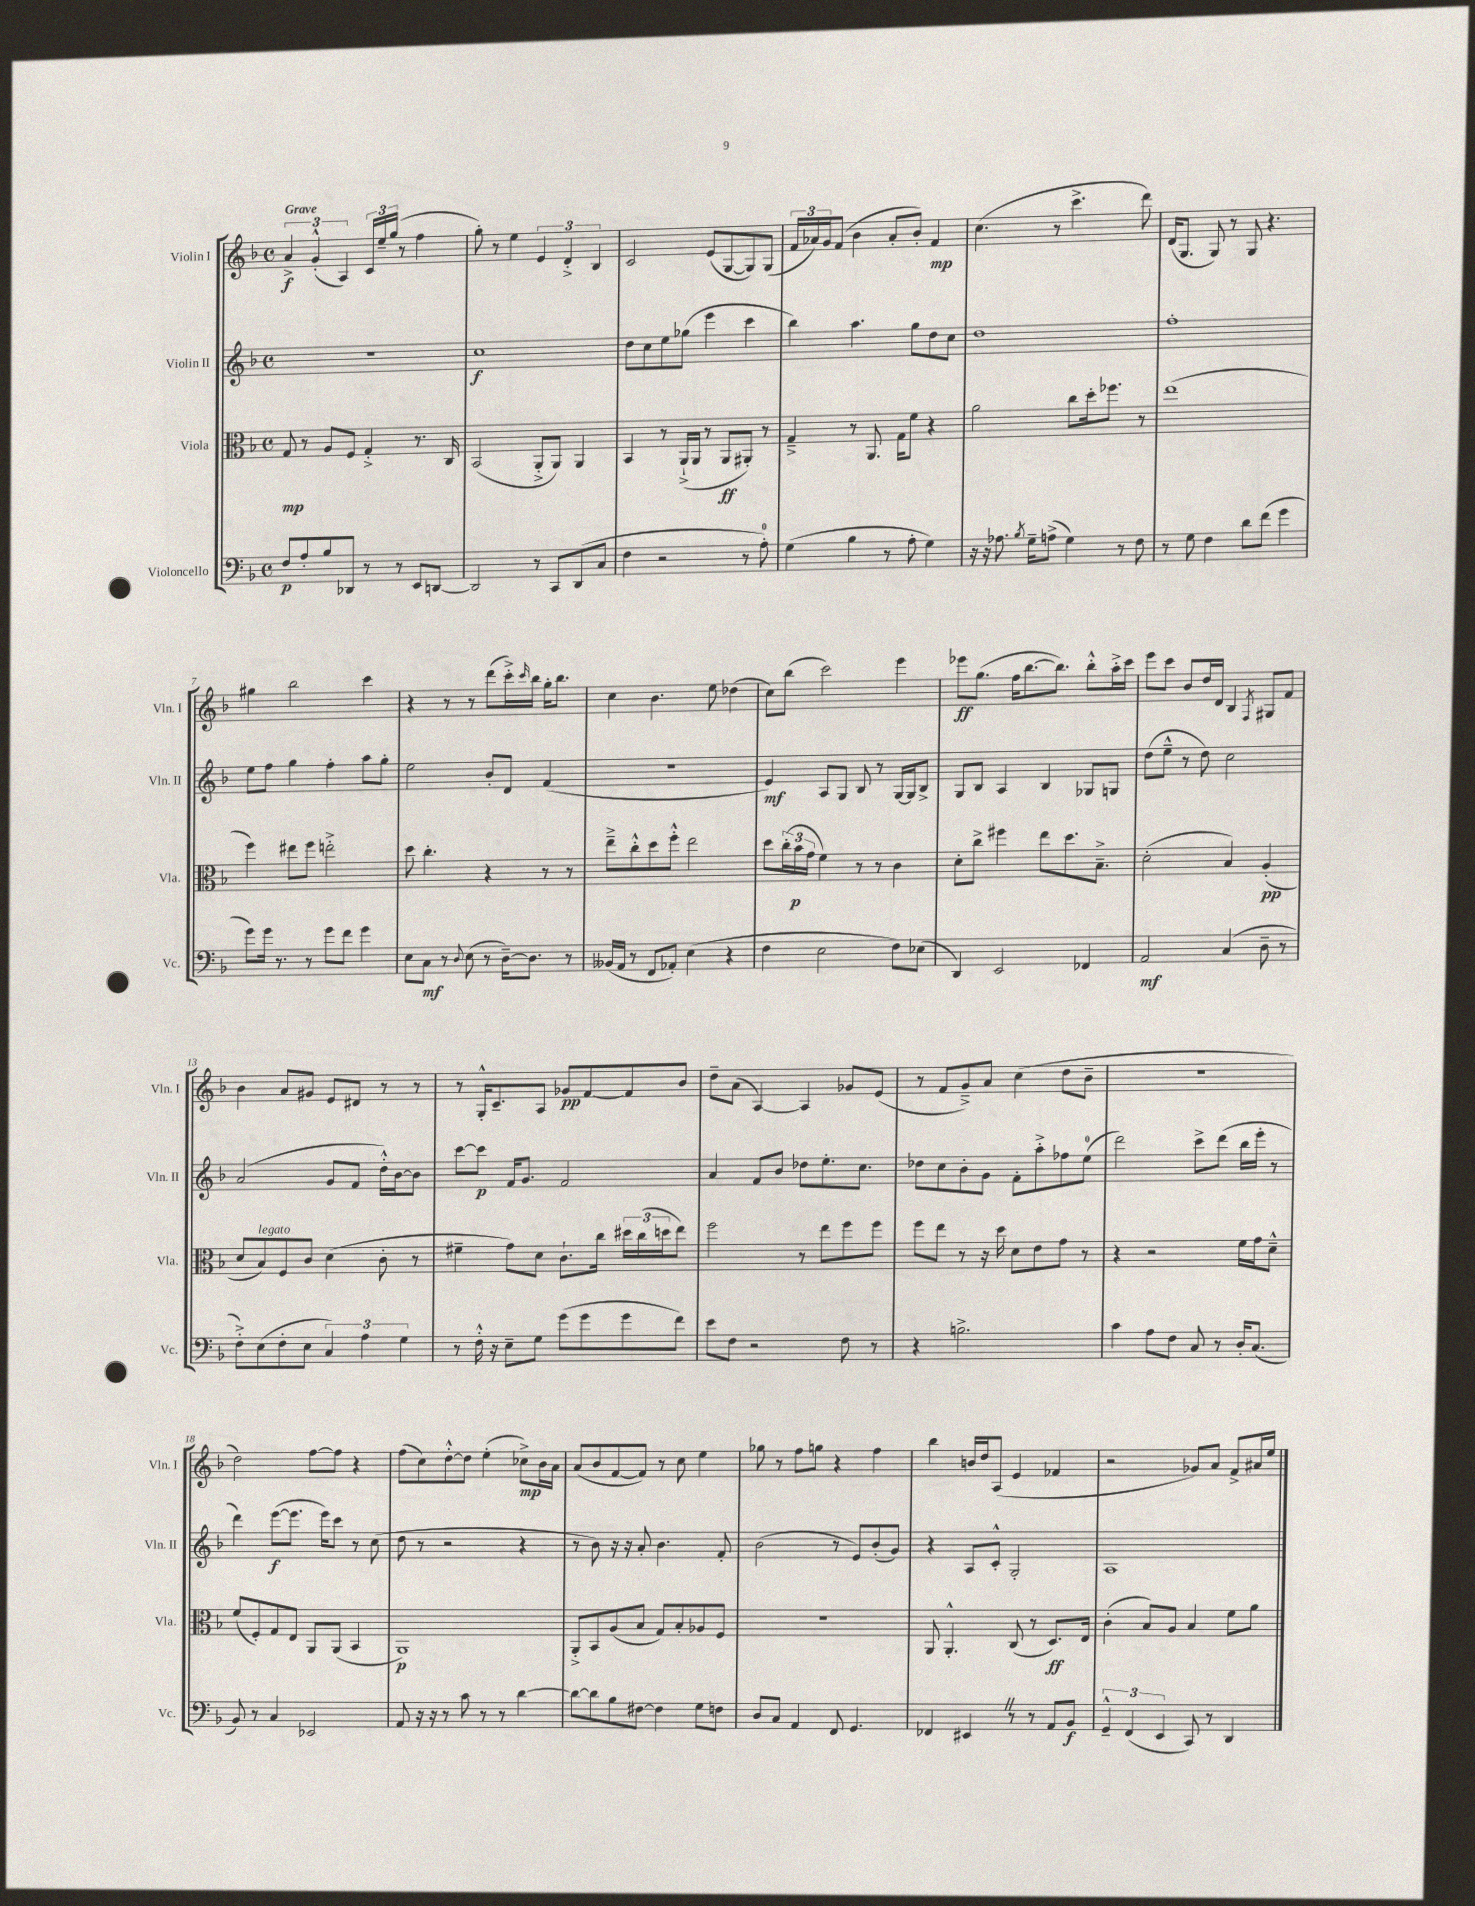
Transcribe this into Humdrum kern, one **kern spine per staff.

**kern	**kern	**kern	**kern
*staff4	*staff3	*staff2	*staff1
*clefF4	*clefC3	*clefG2	*clefG2
*k[b-]	*k[b-]	*k[b-]	*k[b-]
*M4/4	*M4/4	*M4/4	*M4/4
*met(c)	*met(c)	*met(c)	*met(c)
8F/L	8G/	1r	6a^/
8A'/	8r	.	.
.	.	.	(6g'^^/
8B-/	8A/L	.	.
.	.	.	6A/)
8DD-/J	8F/J	.	.
8r	4G'^/	.	24c/LL
.	.	.	24ee~/
.	.	.	(24gg/JJ
8r	.	.	8r
8EE/L	8.r	.	4ff\
[8DD/J	.	.	.
.	16C/	.	.
=	=	=	=
2DD/]	(2BB-/	1cc	8gg'\)
.	.	.	8r
.	.	.	4ee\
8r	8AA'^/L	.	6e/
8CC/L	8AA/J)	.	.
.	.	.	6d'^/
(8DD/	4AA/	.	.
.	.	.	6B-/
8C/J	.	.	.
=	=	=	=
4F\	4BB-/	8dd\L	2c/
.	.	8cc\	.
2r	8r	8ee\	.
.	(16AA`^/LL	(8gg-\J	.
.	16AA/JJ	.	.
.	8r	4eee\	(8e/L
.	8AA/L	.	[8G/
8r	8AA#'/J)	4ccc\	8G/])
8A'\)	8r	.	(8G/J
=	=	=	=
(4G\	4G~^/	4bb-\)	24f/LL
.	.	.	24a-/)
.	.	.	24g/J
.	.	.	(8f/J
4B-\	8r	4.aa\	4b-\
.	8.AA/	.	.
8r	.	.	8a-'/L
.	16G\LK	.	.
8A'\	8f\J	8gg\L	8b-'/J)
4G\)	4r	8dd\	4f/
.	.	8cc\J	.
=	=	=	=
16r	2a\	1dd	(4.cc\
16r	.	.	.
8.A-\	.	.	.
8qB-/	.	.	.
16G~\LK	.	.	.
(8A^\J	.	.	8r
4G\)	8cc\L	.	4.ccc^\
.	16dd'\k	.	.
.	8.ff-\J	.	.
8r	.	.	.
8F\	8r	.	8ddd\)
=	=	=	=
8r	(1ee	1ff'	(16d/LK
.	.	.	8.G/J
8G\	.	.	.
4F\	.	.	8G/)
.	.	.	8r
8d\L	.	.	8G/
(8f\J	.	.	4.r
4g\	.	.	.
=	=	=	=
8g\L)	4ff\)	8ee\L	4gg#\
16g\Jk	.	8ff\J	.
8.r	.	.	.
.	8ee#\L	4gg\	2bb-\
8r	8ff\J	.	.
8g\L	2ee'^\	4ff'\	.
8f\J	.	.	.
4g\	.	8aa\L	4ccc\
.	.	8gg'\J	.
=	=	=	=
8E\L	8dd\	2ee\	4r
8C\J	4.cc'\	.	.
8r	.	.	8r
8qqD/	.	.	.
(8E\	.	.	8r
8r	4r	8b-'/L	(8ddd\L
[16D~\LK)	.	8d/J	16ccc'^\L)
.	.	.	16qqccc/
8.D\]J	.	.	16bb-\JJ
.	8r	(4f/	16gg'\LK
.	.	.	8.bb-\J
8r	8r	.	.
=	=	=	=
(16BB--/LL	8ee~^\L	1r	4cc\
16AA/JJ	.	.	.
8r	8cc'^^\	.	.
8FF/L	8dd\	.	4.b-\
8AA-'/J)	8ff'^^\J	.	.
(4E\	2ee\	.	.
.	.	.	8ee\
4r	.	.	(4dd-\
=	=	=	=
4F\	8dd\L	4e/)	8cc\L)
.	(24cc'\L	.	(8bb-\J
.	24b-\	.	.
.	24g\JJ	.	.
2E\	4f\)	8A/L	2ccc\)
.	.	8G/J	.
.	8r	8B-/	.
.	8r	8r	.
8F\L)	4c\	[16G/LL	4eee\
.	.	16G/]J	.
(8E-\J	.	8B-^/J	.
=	=	=	=
4DD/)	8d'\L	8G/L	8eee-\L
.	8cc^\J	8B-/J	(8.gg\J
2EE/	4ff#\	4A/	.
.	.	.	16ff\LK
.	.	.	[8.bb-\
.	8ee\L	4B-/	.
.	.	.	8.bb-\]J)
.	8.dd\	.	.
4FF-/	.	8G-/L	8bb-'^^\L
.	8.B-~^\J	.	.
.	.	8G/J	16aa'^\L
.	.	.	16ccc\JJ
=	=	=	=
2AA/	(2d'\	(8dd\L	8eee\L
.	.	8ee~^^\J	8ccc\J
.	.	8r	8b-/L
.	.	8dd\)	16dd/L
.	.	.	16d/JJ
(4C/	4B-/)	2cc\	4B-/
.	.	.	8qF/
8D~\	(4A'/	.	8G#/L
8r	.	.	8f/J
=	=	=	=
8F'^\L)	8d/L	(2a/	4b-\
(8E\	8B-/)	.	.
8F'\	8F/	.	8a/L
8E\J	8c/J	.	8g#/J
6C/)	(4d\	8g/L	8e/L
.	.	8f/J	8d#/J
6A\	.	.	.
.	8c'\	16dd'^^\LL)	8r
.	.	[16b-\J	.
6G\	.	.	.
.	8r	8b-\]J	8r
=	=	=	=
8r	4f#~\	[8ccc\L	8r
16F'^^\	.	8ccc\]J	16G'^^/LK
16r	.	.	8.c~/
8E~\L	8g\L)	16f/LK	.
.	.	8.g/J	.
8G\J	8d\J	.	8A/J
(8g\L	8.c`\L	2f/	8g-/L
8g\	.	.	[8f/
.	16cc\Jk	.	.
8g\	24dd#\LL	.	8f/]
.	(24cc\	.	.
.	24dd\J	.	.
8f\J)	8ee\J)	.	8b-/J
=	=	=	=
8e\L	2ff\	4a/	8dd~\L
8F\J	.	.	(8a\J
2r	.	8f/L	[4A/)
.	.	8b-/J	.
.	8r	8dd-\L	4A/]
.	8ee\L	8.ee'\	.
8F\	8ff\	.	8g-/L
.	.	8.cc\J	.
8r	8ff\J	.	(8e/J
=	=	=	=
4r	8ff\L	8dd-\L	8r
.	8ee\J	8cc\	8f/L
2.B^\	8r	8b-'\	8g~^/)
.	16r	8g\J	8a/J
.	16dd\	.	.
.	8d\L	8f'\L	(4cc\
.	8e\	8aa'^\	.
.	8g\J	8ff-\	8dd\L
.	8r	(8ee\J	8b-~\J
=	=	=	=
4c\	4r	2ddd\)	1r
8A\L	2r	.	.
8F\J	.	.	.
8C/	.	8ccc^\L	.
8r	.	(8ddd\J	.
16D'/LK	16f\LL	16bb-\LL	.
(8.C/J	16g\J	16eee'\JJ	.
.	8d~^^\J	8r	.
=	=	=	=
8BB-/)	(8f/L	4ddd\)	2dd\)
8r	8F'/)	.	.
4C/	8G/	([8eee\L	.
.	8E/J	8.eee\]J	.
2EE-/	8AA/L	.	[8ff\L
.	.	16eee\LK)	.
.	(8AA/J	8ccc\J	8ff\]J
.	4BB-/	8r	4r
.	.	(8cc\	.
=	=	=	=
8AA/	1AA)	8dd\	(8ff\L
16r	.	8r	8cc\)
16r	.	.	.
8r	.	2r	[8dd'^^\
8c\	.	.	8dd\]J
8r	.	.	(4ee'\
8r	.	.	.
[4d\	.	4r	8cc-^\L)
.	.	.	16b-\L
.	.	.	16a\JJ
=	=	=	=
8d\_L	8AA'^/L	8r	(8a/L
8d\]	8BB-/	8b-\)	8b-/
8B-\	(8A/	16r	[8f/
.	.	16r	.
[8F#\J	8B-/J	8a'/	8f/]J)
4F#\]	8G/L)	4.b-\	8r
.	8B-'/	.	8cc\
8G\L	8A-/	.	4ee\
8F\J	8F/J	8f'/	.
=	=	=	=
8D/L	1r	(2b-\	8gg-\
8C/J	.	.	8r
4AA/	.	.	8ff\L
.	.	.	8gg\J
8FF/	.	8r	4r
4.GG/	.	8e/L)	.
.	.	(8b-'/	4ff\
.	.	8g/J)	.
=	=	=	=
4FF-/	8AA/	4r	4bb-\
.	4.AA'^^/	.	.
4EE#/	.	8A/L	16b/LL
.	.	.	16dd/J
.	.	8c'^^/J	(8A/J
8r	(8C/	2G'/	4e/
8r	8r	.	.
8AA/L	8.D/L)	.	4f-/
8BB-/J	.	.	.
.	16E/Jk	.	.
=	=	=	=
6GG~^^/	(4c'\	1A	2r
(6FF/	.	.	.
.	8B-/L)	.	.
6EE/	.	.	.
.	8A/J	.	.
8CC/)	4B-/	.	8g-/L)
8r	.	.	8a/J
4DD/	8f\L	.	8f^/L
.	8a\J	.	16a#/L
.	.	.	16ee/JJ
==	==	==	==
*-	*-	*-	*-
